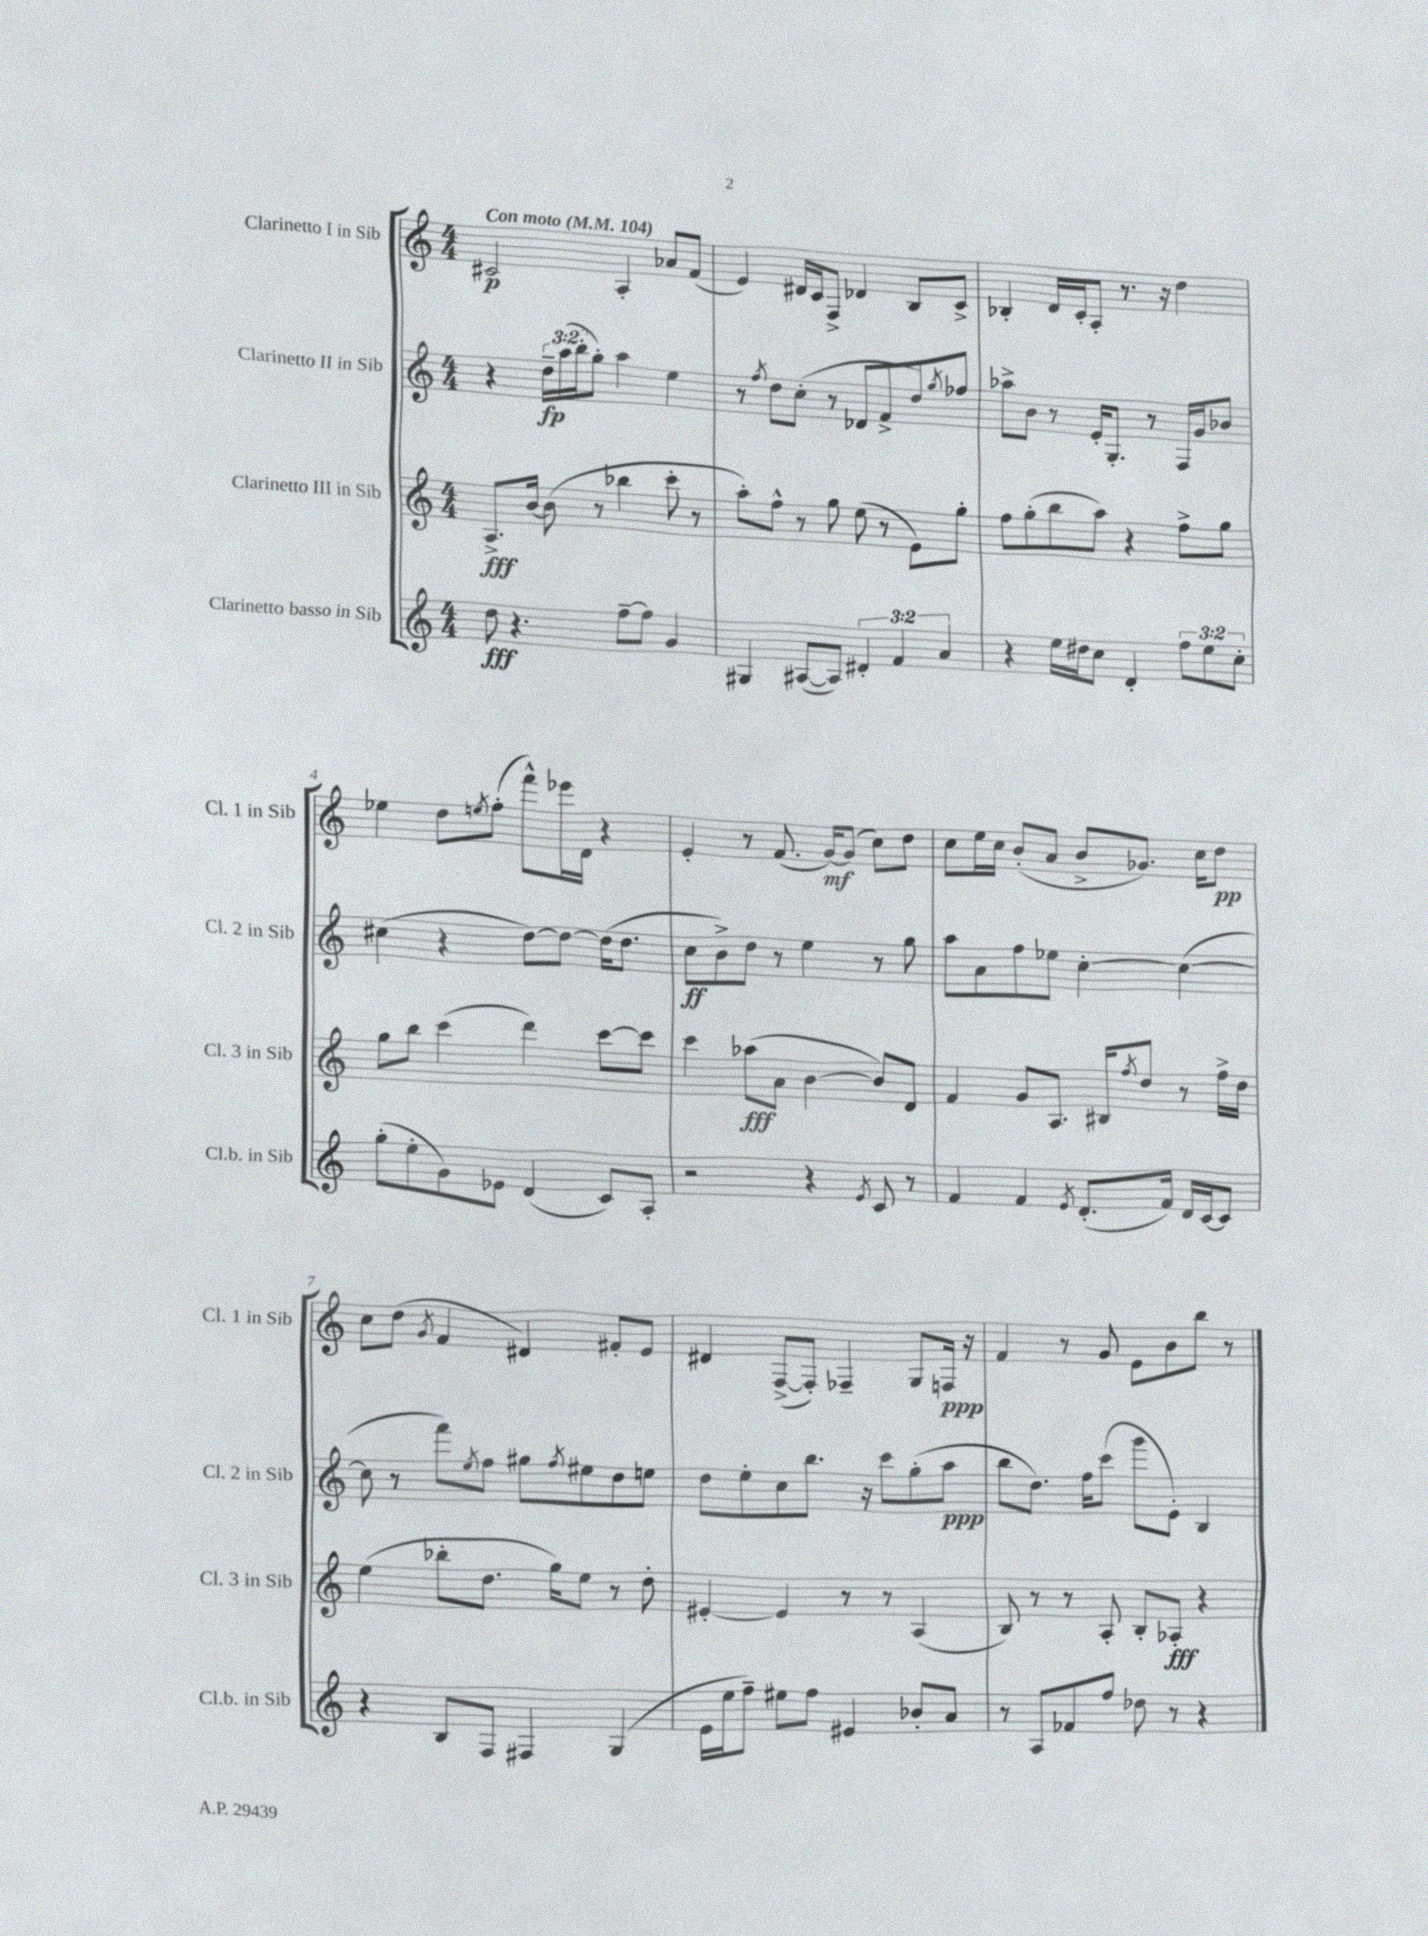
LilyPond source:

<<
\new StaffGroup <<
\new Staff = "s0" \with { instrumentName = "Clarinetto I in Sib" shortInstrumentName = "Cl. 1 in Sib" } {
    \clef treble \key c \major \numericTimeSignature \time 4/4 \tempo "Con moto" 4 = 104
    cis'2\p a4-. aes'8 f'8( |
    e'4) dis'16 c'16 f8-> des'4 b8 c'8-> |
    bes4-. d'16 c'16-. a8-. r8. r16 d''4 |
    ees''4 d''8 \acciaccatura { e''8 } f''8-.( f'''8-^) ees'''16 d'16 r4 |
    e'4-. r8 f'8.( g'16~\mf) g'8( c''8) d''8 |
    c''8 e''16 c''16 b'8-.( a'8 b'8-> ges'8.) c''16 d''8\pp |
    c''8 d''8( \acciaccatura { g'8 } f'4 dis'4) fis'8-. e'8 |
    dis'4 f8~->( f8-.) fes4-- g8 f16\ppp r16 |
    f'4 r8 g'8 e'8 b'8 b''8 r8 \bar "|." |
}
\new Staff = "s1" \with { instrumentName = "Clarinetto II in Sib" shortInstrumentName = "Cl. 2 in Sib" } {
    \clef treble \key c \major \numericTimeSignature \time 4/4 \override Staff.TupletNumber.text = #tuplet-number::calc-fraction-text
    r4 \tuplet 3/2 { d''16--\fp a''16( b''16-. } g''8-.) a''4 e''4 |
    r8 \acciaccatura { f''8 } d''8 c''8-.( r8 des'8 f'8-> d''8) \acciaccatura { g''8 } fes''8 |
    aes''8-> b'8 r8 e'16-. g8.-. r8 f16 g'16 bes'8 |
    cis''4( r4 d''8~) d''8~ d''16( d''8. |
    c''8\ff b'8->) d''8 r8 e''4 r8 g''8 |
    a''8 a'8 f''8 ees''8 c''4~-. c''4~( |
    c''8 r8 f'''8) \acciaccatura { e''8 } f''8 gis''8 \acciaccatura { f''8 } eis''8 d''8 e''8 |
    d''8 e''8-. c''8 b''8. r16 c'''8 g''8-.( a''8\ppp |
    b''8 d''8.) f''16 c'''8( g'''8 e'8-.) b4 \bar "|." |
}
\new Staff = "s2" \with { instrumentName = "Clarinetto III in Sib" shortInstrumentName = "Cl. 3 in Sib" } {
    \clef treble \key c \major \numericTimeSignature \time 4/4
    a8.->\fff b'16~ b'8( r8 bes''4 c'''8-. r8 |
    a''8-.) f''8-^ r8 g''8 e''8( r8 e'8) g''8-. |
    f''8 g''8-.( b''8 a''8) r4 f''8-> g''8 |
    g''8 b''8 c'''4( d'''4) c'''8~ c'''8 |
    c'''4 aes''8\fff( a'8 b'4~ b'8) d'8 |
    f'4 g'8 a8. bis16 \acciaccatura { f''8 } d''8 r8 f''16-> d''16 |
    e''4( bes''8-. d''8. g''16) e''8 r8 d''8-. |
    eis'4~-. eis'4 r8 r8 a4( |
    b8) r8 r8 a8-. b8-. aes8-.\fff r4 \bar "|." |
}
\new Staff = "s3" \with { instrumentName = "Clarinetto basso in Sib" shortInstrumentName = "Cl.b. in Sib" } {
    \clef treble \key c \major \numericTimeSignature \time 4/4 \override Staff.TupletNumber.text = #tuplet-number::calc-fraction-text
    d''8\fff r4. f''8~-- f''8 g'4 |
    gis4 ais8~( ais8) \tuplet 3/2 { dis'4-. f'4 a'4 } |
    r4 e''16 dis''16 c''8 d'4-. \tuplet 3/2 { f''8 e''8 c''8-. } |
    g''8-.( e''8-. g'8) ees'8 d'4( c'8) a8-. |
    r2 r4 \acciaccatura { e'8 } c'8 r8 |
    f'4 f'4 \acciaccatura { e'8 } d'8.-.( f'16) d'16 c'16~ c'8 |
    r4 b8 f8 fis4 g4( |
    e'16 e''16 f''8--) eis''8 f''8 eis'4 bes'8-. a'8 |
    r8 a8 fes'8 f''8 des''8 r8 r4 \bar "|." |
}
>>
>>
